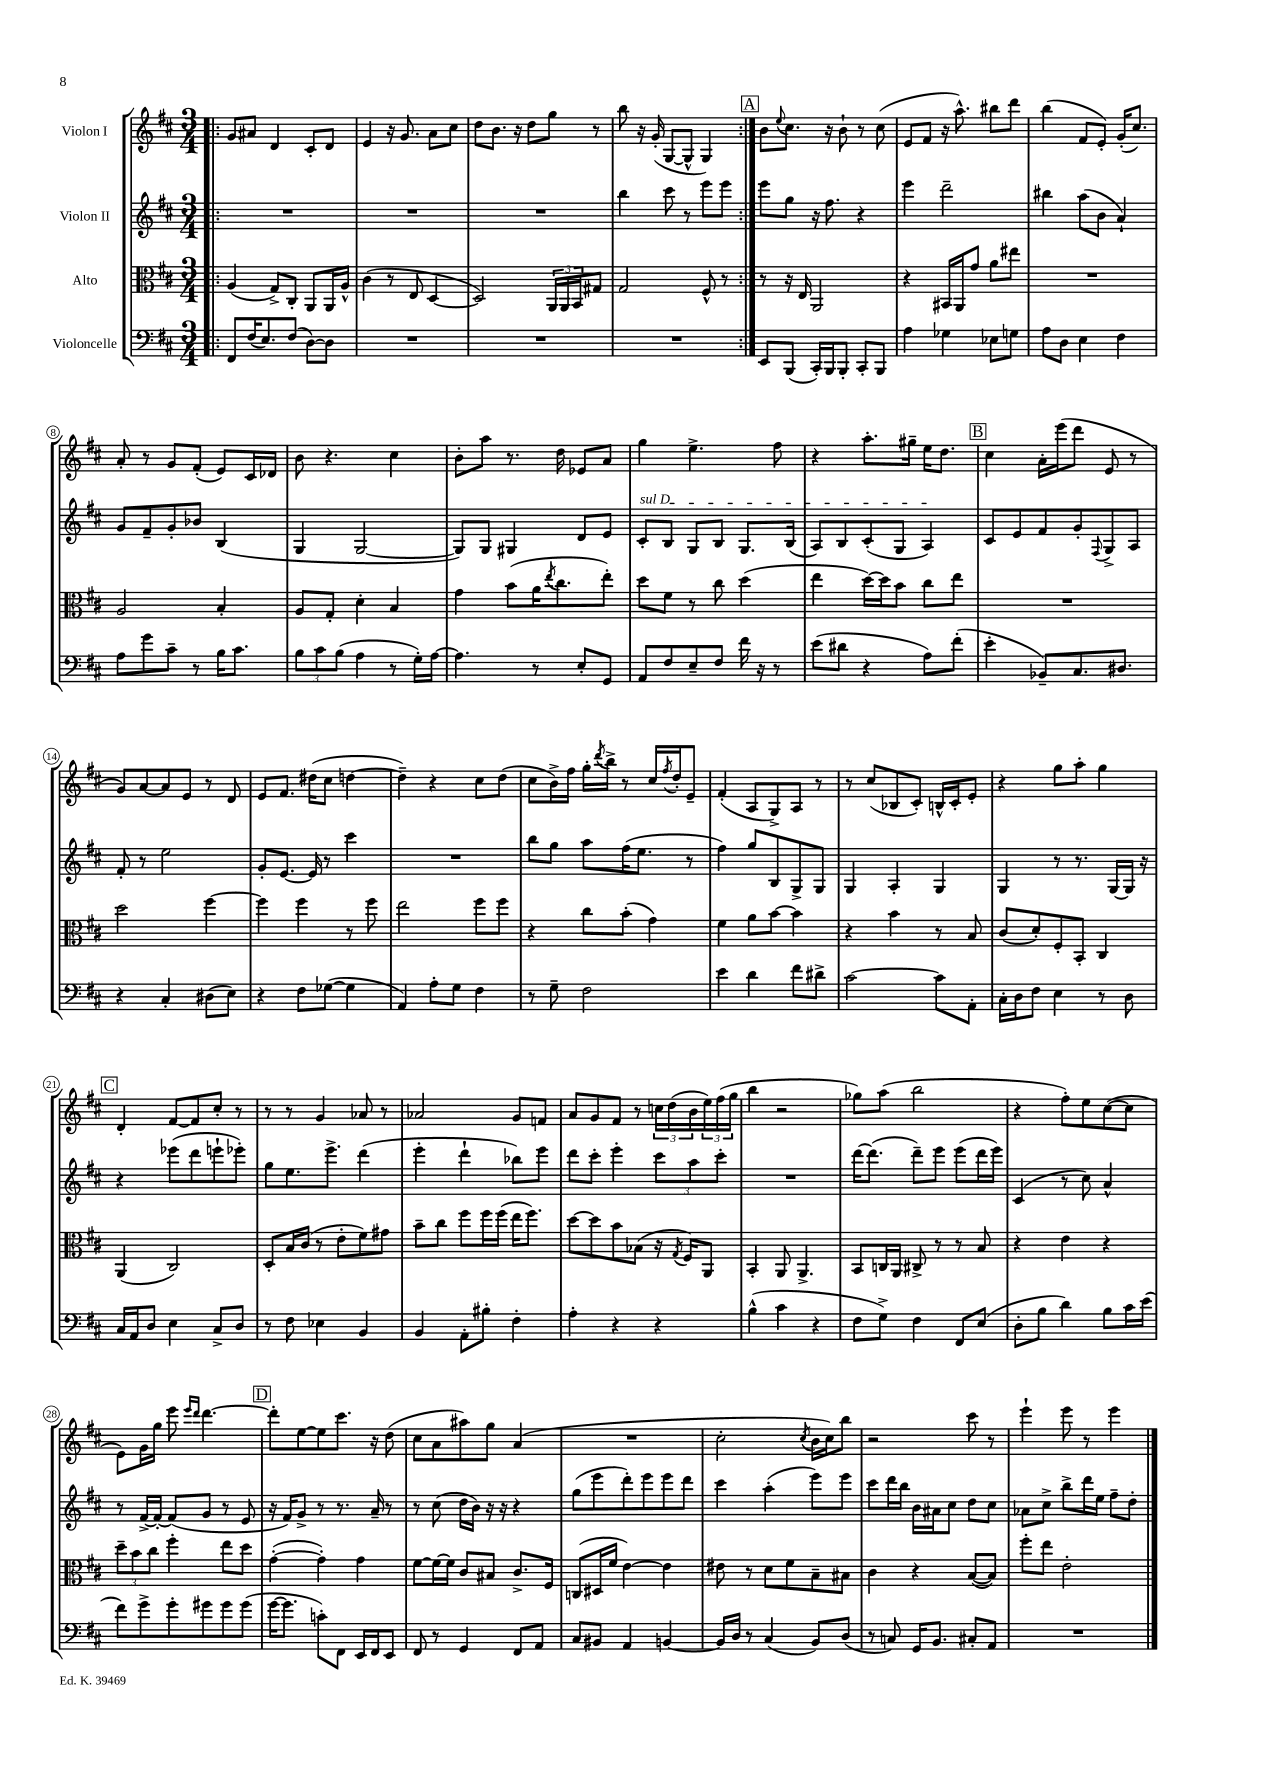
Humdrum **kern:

**kern	**kern	**kern	**kern
*staff4	*staff3	*staff2	*staff1
*clefF4	*clefC3	*clefG2	*clefG2
*k[f#c#]	*k[f#c#]	*k[f#c#]	*k[f#c#]
*M3/4	*M3/4	*M3/4	*M3/4
=!|:	=!|:	=!|:	=!|:
8FF#	(4A	2.r	8g
(16F#	.	.	8a#
8.E)	.	.	.
.	8G^)	.	4d
(8F#	8C#'	.	.
[8D)	8AA	.	8c#'
8D]	16AA	.	8d
.	16A^^	.	.
=	=	=	=
2.r	(4c#	2.r	4e
.	8r	.	16r
.	.	.	8.g
.	8E	.	.
.	[4D	.	8a
.	.	.	8cc#
=	=	=	=
2.r	2D])	2.r	8dd
.	.	.	8.b
.	.	.	16r
.	.	.	8dd
.	24AA	.	8gg
.	24AA	.	.
.	24BB	.	.
.	8G#	.	8r
=	=	=	=
2.r	2G	4bb	8bb
.	.	.	16r
.	.	.	(16g'
.	.	8ccc#	[8G
.	.	8r	8G^^]
.	8F#^^	8eee	4G)
.	8r	8eee	.
=:|!	=:|!	=:|!	=:|!
8EE	8r	8eee	8b
.	.	.	8qqee
(8BBB	16r	8gg	8.cc#
.	16E	.	.
16CC#')	2AA	16r	.
16BBB	.	8.ff#	16r
8BBB'	.	.	8b`
8CC#'	.	4r	8r
8BBB	.	.	(8cc#
=	=	=	=
4A	4r	4eee	8e
.	.	.	8f#
4G-	16BB#	2ddd~	16r
.	16AA	.	8.aa^^)
.	8g	.	.
8E-	8a	.	8bb#
8G	8ee#	.	8ddd
=	=	=	=
8A	2.r	4bb#	(4bb
8D	.	.	.
4E	.	(8aa	8f#
.	.	8b	8e')
4F#	.	4a`)	(16g'
.	.	.	8.cc#)
=	=	=	=
8A	2A	8g	8a'
8g	.	8f#~	8r
8c#~	.	8g'	8g
8r	.	8b-	(8f#'
16B	4B'	(4B	8e)
8.c#	.	.	.
.	.	.	16c#
.	.	.	16d-
=	=	=	=
12B	8A	4G	8b
12c#	.	.	.
.	8G'	.	4.r
(12B	.	.	.
4A	4d'	[2G	.
8r	4B	.	4cc#
16G')	.	.	.
[16A	.	.	.
=	=	=	=
4.A]	4g	8G])	8b'
.	.	8G	8aa
.	(8b	4G#	8.r
8r	16a	.	.
.	8qee	.	.
.	8.cc#	.	16dd
8E'	.	8d	8e-
8GG	8ee')	8e	8a
=	=	=	=
8AA	8dd	8c#'	4gg
8F#	8f#	8B	.
8E~	8r	8G	4.ee^
8F#	8cc#	8B	.
16f#	(4dd	8.G	.
16r	.	.	.
8r	.	.	8ff#
.	.	(16B	.
=	=	=	=
(8e	4ee	8A)	4r
8d#	.	8B	.
4r	[16dd)	(8c#'	8.aa'
.	16dd]	.	.
.	8b	8G	.
.	.	.	16gg#~
8A)	8cc#	4A)	16ee
.	.	.	8.dd
(8f#'	8ee	.	.
=	=	=	=
4e'	2.r	8c#	4cc#
.	.	8e	.
8BB-~)	.	8f#	16a'
.	.	.	(16eee
8.C#	.	8g'	8ddd
.	.	8qqF#	.
.	.	8G^	8e
8.D#	.	.	.
.	.	8A	8r
=	=	=	=
4r	2dd	8f#'	8g)
.	.	8r	[8a
4C#'	.	2ee	8a]
.	.	.	8e
(8D#	[4ff#	.	8r
8E)	.	.	8d
=	=	=	=
4r	4ff#]	8g'	8e
.	.	[8.e	8.f#
8F#	4ff#	.	.
.	.	16e]	(16dd#
([8G-	.	8r	8cc#
4G-]	8r	4ccc#	[4dd
.	8ff#	.	.
=	=	=	=
4AA)	2ee	2.r	4dd~])
8A'	.	.	4r
8G	.	.	.
4F#	8ff#	.	8cc#
.	8ff#	.	(8dd
=	=	=	=
8r	4r	8bb	8cc#
8G~	.	8gg	16b^)
.	.	.	16ff#
2F#	8cc#	8aa	16gg'
.	.	.	8qddd
.	.	.	16bb^
.	(8b'	(16ff#	8r
.	.	8.ee	.
.	4g)	.	16cc#
.	.	.	8qff#
.	.	.	16dd'
.	.	8r	8e~
=	=	=	=
4e	4f#	4ff#)	(4f#'
4d	8a	8gg	8A
.	[8b	8B	8G^)
8f#	4b]	8G^	8A
8d#^	.	8G	8r
=	=	=	=
[2c#	4r	4G	8r
.	.	.	(8cc#
.	4b	4A'	8B-
.	.	.	8c#')
8c#]	8r	4G	16B^^
.	.	.	16c#'
8AA'	8B	.	8e'
=	=	=	=
16C#'	(8c#	4G	4r
16D	.	.	.
8F#	8d')	.	.
4E	8F#'	8r	8gg
.	8BB'	8.r	8aa'
8r	4C#	.	4gg
.	.	[16G	.
8D	.	16G]	.
.	.	16r	.
=	=	=	=
16C#	(4AA	4r	4d'
16AA	.	.	.
8D	.	.	.
4E	2C#)	(8eee-	[8f#
.	.	8ddd	8f#]
8C#^	.	8eee`	8cc#'
8D	.	8eee-')	8r
=	=	=	=
8r	8D'	8gg	8r
8F#	16B	8.ee	8r
.	(16c#	.	.
4E-	8r	.	4g
.	.	8.eee^	.
.	8e'	.	.
4BB	8f#)	(4ddd	8a-
.	8g#	.	8r
=	=	=	=
4BB	8b~	4eee'	2a-
.	8cc#	.	.
8AA'	8ff#	4ddd`	.
8B#'	16ff#	.	.
.	(16ff#	.	.
4F#'	16ee	8bb-)	8g
.	8.ff#)	.	.
.	.	8eee	8f
=	=	=	=
4A'	[8dd	8ddd	8a
.	8dd]	8ccc#'	8g
4r	8b	4eee'	8f#
.	(8B-	.	8r
4r	16r	12ccc#	24cc
.	.	.	(24dd
.	8qG	.	.
.	16F#)	.	.
.	.	12aa	24b
.	8AA	.	24ee)
.	.	12ccc#'	(24ff#
.	.	.	24gg
=	=	=	=
(4B^^	4BB'	2.r	4bb
4c#	8AA	.	2r
.	4.AA^	.	.
4r	.	.	.
=	=	=	=
8F#	8BB	[16ddd	8gg-)
.	.	(8.ddd]	.
8G^)	16C	.	(8aa
.	16AA	.	.
4F#	8C#^	8ddd~)	2bb
.	8r	8eee	.
8FF#	8r	(8eee	.
(8E	8B	16ddd	.
.	.	16eee)	.
=	=	=	=
8D'	4r	(4c#	4r
8B	.	.	.
4d)	4e	8r	8ff#')
.	.	8cc#)	8ee
8B	4r	4a^^	([8cc#
16c#	.	.	8cc#]
(16e	.	.	.
=	=	=	=
8f#)	12dd~	8r	8e)
.	12b	.	.
8g^	.	[16f#^	16g
.	12cc#	.	.
.	.	16f#'_	16gg
8g'	4ff#'	(8f#]	8eee
.	.	.	16qqeee
.	.	.	16qqddd
8g#	.	8g	[4.ddd
8g#	8ee	8r	.
(8g#	8dd	8e	.
=	=	=	=
[16g	([4g'	16r	8ddd']
8.g]	.	16f#)	.
.	.	8g^	[8ee
8c')	4g'])	8r	8ee]
8FF#	.	8.r	8.ccc#
16EE	4g	.	.
16FF#	.	16a~	16r
8EE	.	8r	(8dd
=	=	=	=
8FF#	[8f#	8r	8cc#
8r	16f#_	(8cc#	8a
.	16f#]	.	.
4GG	8c#	16dd	8aa#)
.	.	16b)	.
.	8B#	16r	8gg
.	.	16r	.
8FF#	8.c#^	4r	(4a
8AA	.	.	.
.	16F#	.	.
=	=	=	=
8C#	(8C	(8gg	2.r
8BB#	16D#	8eee	.
.	16f#	.	.
4AA	[4e)	8ddd')	.
.	.	8eee	.
[4BB	4e]	8eee	.
.	.	8ddd	.
=	=	=	=
16BB]	8e#	4ccc#	2cc#'
16D	.	.	.
8r	8r	.	.
(4C#	8d	(4aa'	.
.	8f#	.	.
.	.	.	8qcc#
8BB)	8B~	8eee)	16b
.	.	.	16cc#)
(8D	8B#	8eee	8bb
=	=	=	=
8r	4c#	8ccc#	2r
8C)	.	16ddd	.
.	.	16bb	.
16GG	4r	16b	.
8.BB	.	16a#	.
.	.	8cc#	.
8C#'	([8B	8dd	8ccc#
8AA	8B])	8cc#	8r
=	=	=	=
2.r	8ff#'	8a-	4eee`
.	8ee	8cc#^	.
.	2e'	8bb^	8eee
.	.	16ddd	8r
.	.	16ee	.
.	.	8ff#~	4eee
.	.	8dd'	.
==	==	==	==
*-	*-	*-	*-
